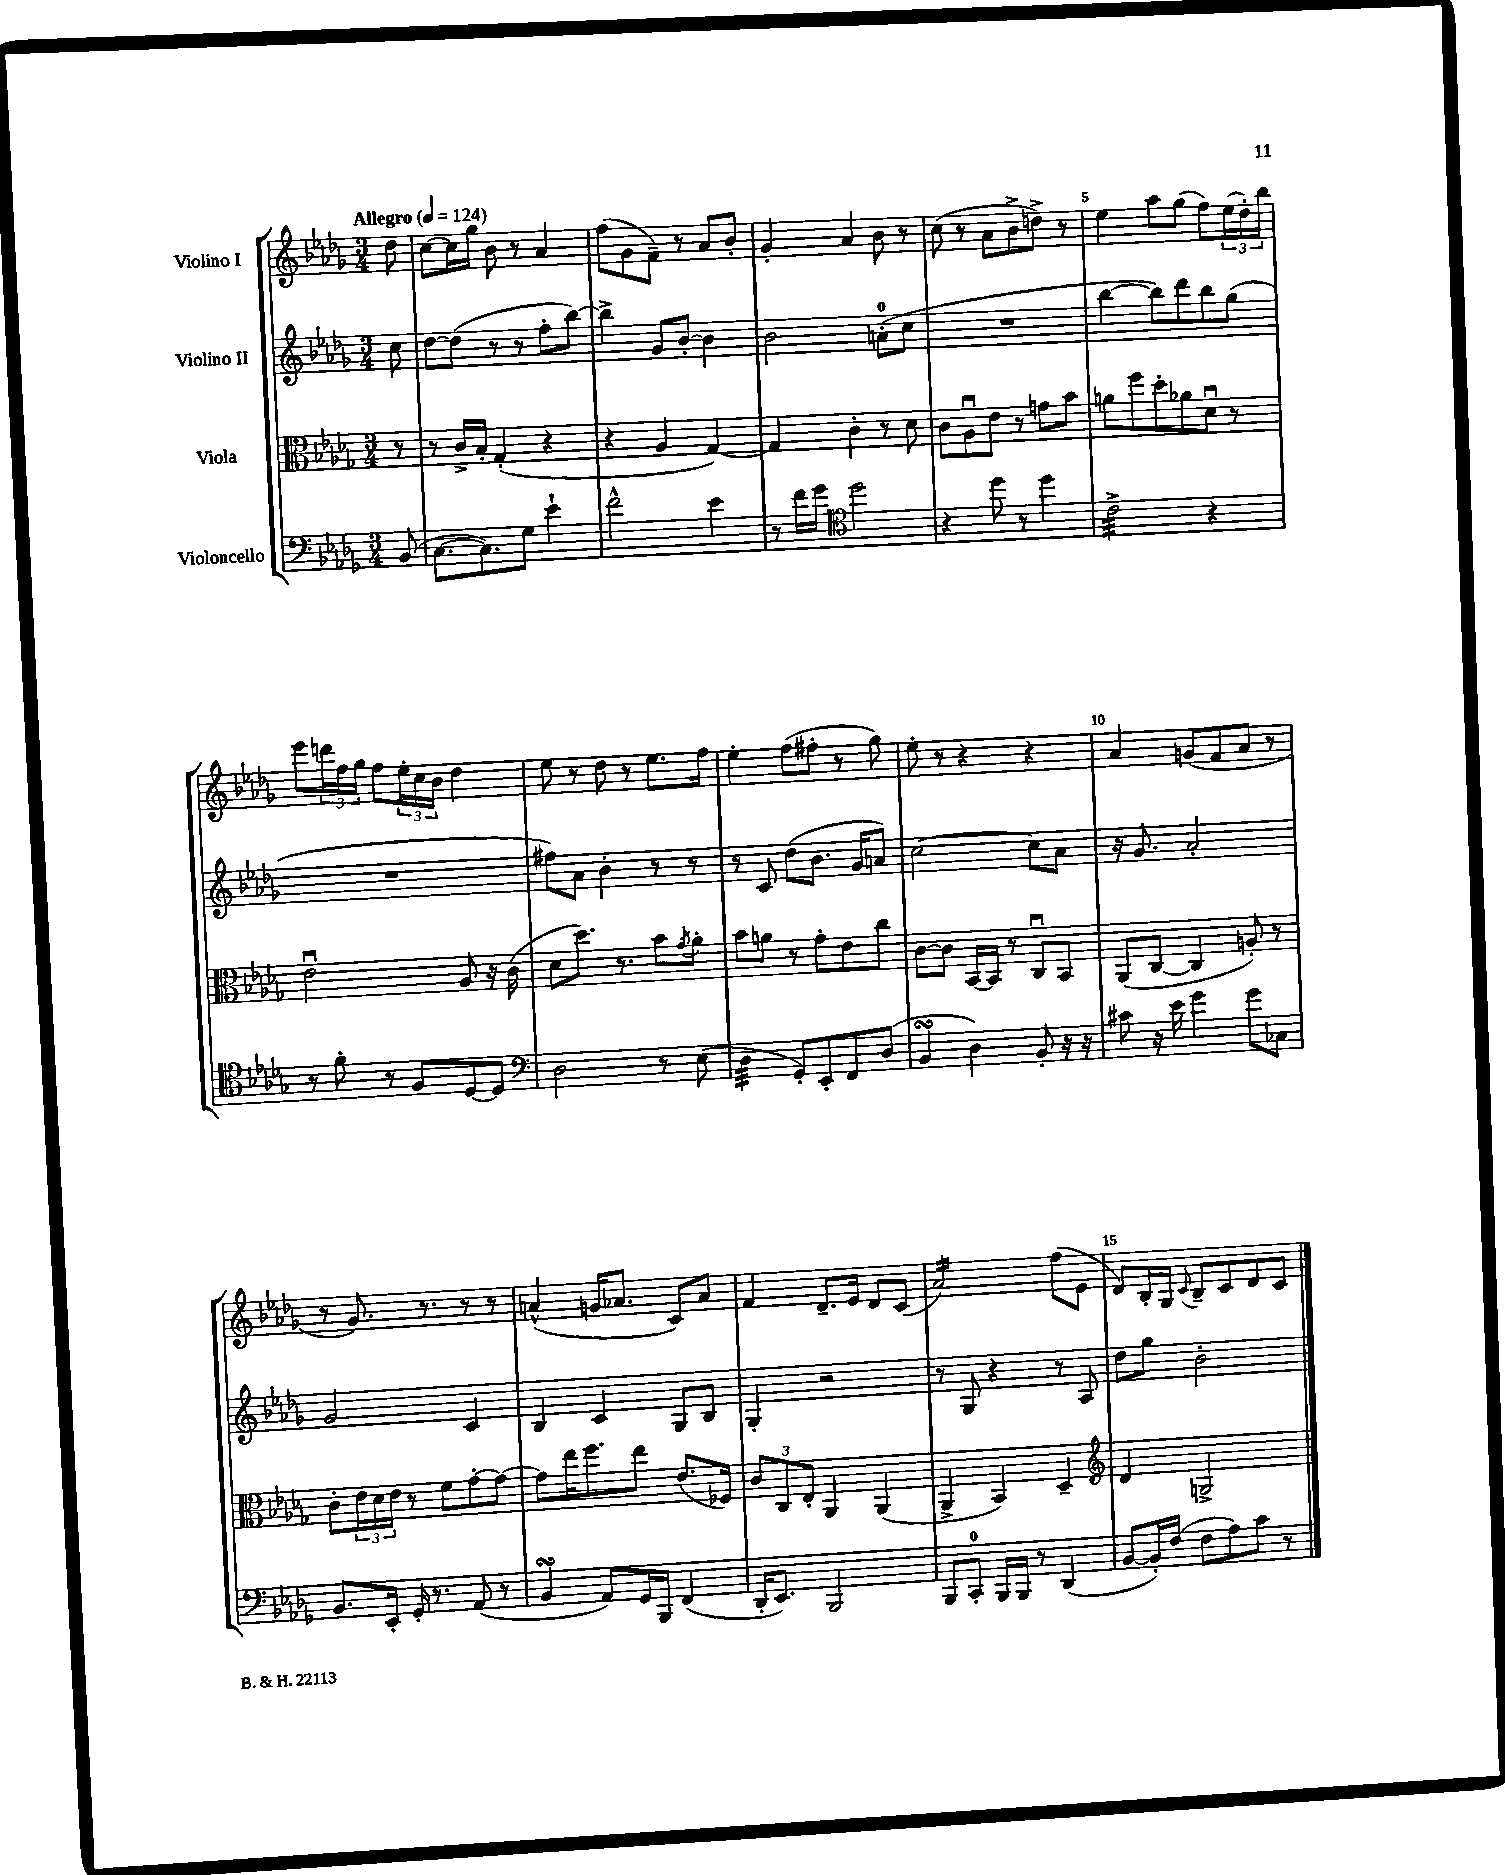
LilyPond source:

<<
\new StaffGroup <<
\new Staff = "s0" \with { instrumentName = "Violino I" } {
    \clef treble \key des \major \numericTimeSignature \time 3/4 \partial 8 \tempo "Allegro" 4 = 124
    des''8 |
    c''8~ c''16 ges''16 bes'8 r8 aes'4 |
    f''8( ges'8 f'8--) r8 aes'8 bes'8-. |
    ges'4-. aes'4 bes'8 r8 |
    c''8( r8 aes'8 bes'8-> d''8->) r8 |
    ees''4 aes''8 ges''8( f''8) \tuplet 3/2 { ees''16( des''16-.) bes''16 } |
    ees'''8 \tuplet 3/2 { d'''16 f''16 ges''16 } f''8 \tuplet 3/2 { ees''16-. c''16 bes'16 } des''4 |
    ees''8 r8 des''8 r8 ees''8. f''16 |
    ees''4-. f''8( fis''8-. r8 ges''8) |
    ees''8-. r8 r4 r4 |
    aes'4 g'8( f'8 aes'8 r8 |
    r8 ges'8.) r8. r8 r8 |
    a'4-^( g'16 aes'8. c'8) aes'8 |
    f'4 des'8.-- ees'16 des'8 c'8( |
    aes'2:16) f''8( ees'8 |
    des'8) bes16-. ges16 \appoggiatura { c'8 } bes8-- c'8 des'8 c'8 \bar "|." |
}
\new Staff = "s1" \with { instrumentName = "Violino II" } {
    \clef treble \key des \major \numericTimeSignature \time 3/4 \partial 8
    c''8 |
    des''8~ des''8( r8 r8 f''8-. bes''8~) |
    bes''4-> ges'8 bes'8~-. bes'4 |
    bes'2 a'8-0-.( c''8 |
    R2. |
    bes''4~ bes''8) des'''8 bes''8 ges''8( |
    R2. |
    fis''8) aes'8 bes'4-. r8 r8 |
    r8 c'8 des''8( bes'8. ges'16 a'8) |
    c''2~ c''8 aes'8 |
    r16 ges'8. aes'2-. |
    ges'2 c'4 |
    bes4 c'4 ges8 bes8 |
    ges4-. r2 |
    r8 ges8 r4 r8 aes8 |
    des''8 ges''8 bes'2-. \bar "|." |
}
\new Staff = "s2" \with { instrumentName = "Viola" } {
    \clef alto \key des \major \numericTimeSignature \time 3/4 \partial 8
    r8 |
    r8 c'16-> bes16-. ges4-.( r4 |
    r4 aes4 ges4~) |
    ges4 c'4-. r8 des'8 |
    c'8 aes8\downbow ees'8 r8 g'8 bes'8 |
    a'8 f''8 des''8-. aes'8 des'8\downbow r8 |
    ees'2\downbow aes8 r16 c'16( |
    des'8 des''8.) r8. bes'8 \acciaccatura { ges'8 } aes'8-. |
    bes'8 a'8 r8 ges'8-. ees'8 c''8 |
    c'8~ c'8 bes,16~ bes,16 r8 c8\downbow bes,8 |
    aes,8( c8~ c4 a8-.) r8 |
    c'8-. \tuplet 3/2 { ees'16 des'16 ees'16 } r8 f'8 ges'8~-. ges'8~ |
    ges'8 ees''16 f''8. ees''8 ees'8.( fes16) |
    \tuplet 3/2 { c'8 c8 ees8-. } aes,4 aes,4( |
    aes,4-> bes,4) des4-- |
    \clef treble des'4 g2-> \bar "|." |
}
\new Staff = "s3" \with { instrumentName = "Violoncello" } {
    \clef bass \key des \major \numericTimeSignature \time 3/4 \partial 8
    bes,8( |
    c8.~ c8.) ges8 ees'4-! |
    f'2-^ ees'4 |
    r8 f'16 ges'16 \clef tenor des''2 |
    r4 des''8 r8 des''4 |
    c'2:32-> r4 |
    r8 f'8-. r8 f8 des8~ des8 |
    \clef bass des2 r8 ees8( |
    des4:32 ges,8-.) ees,8-. f,8 des8( |
    bes,4\turn des4) bes,8-. r16 r16 |
    cis'8 r16 ees'16 ges'4 ges'8 ces8 |
    bes,8. ees,16-. ges,16-. r8. aes,8( r8 |
    bes,4\turn aes,8) ges,16 bes,,16 f,4( |
    des,16-. ees,8.) bes,,2 |
    bes,,8 c,8-0-. bes,,16 bes,,16 r8 des,4( |
    bes,8~ bes,16-.) f16( f8 aes8) c'8 r8 \bar "|." |
}
>>
>>
\layout { \context { \Score \override BarNumber.break-visibility = ##(#f #t #t) barNumberVisibility = #(every-nth-bar-number-visible 5) } }
